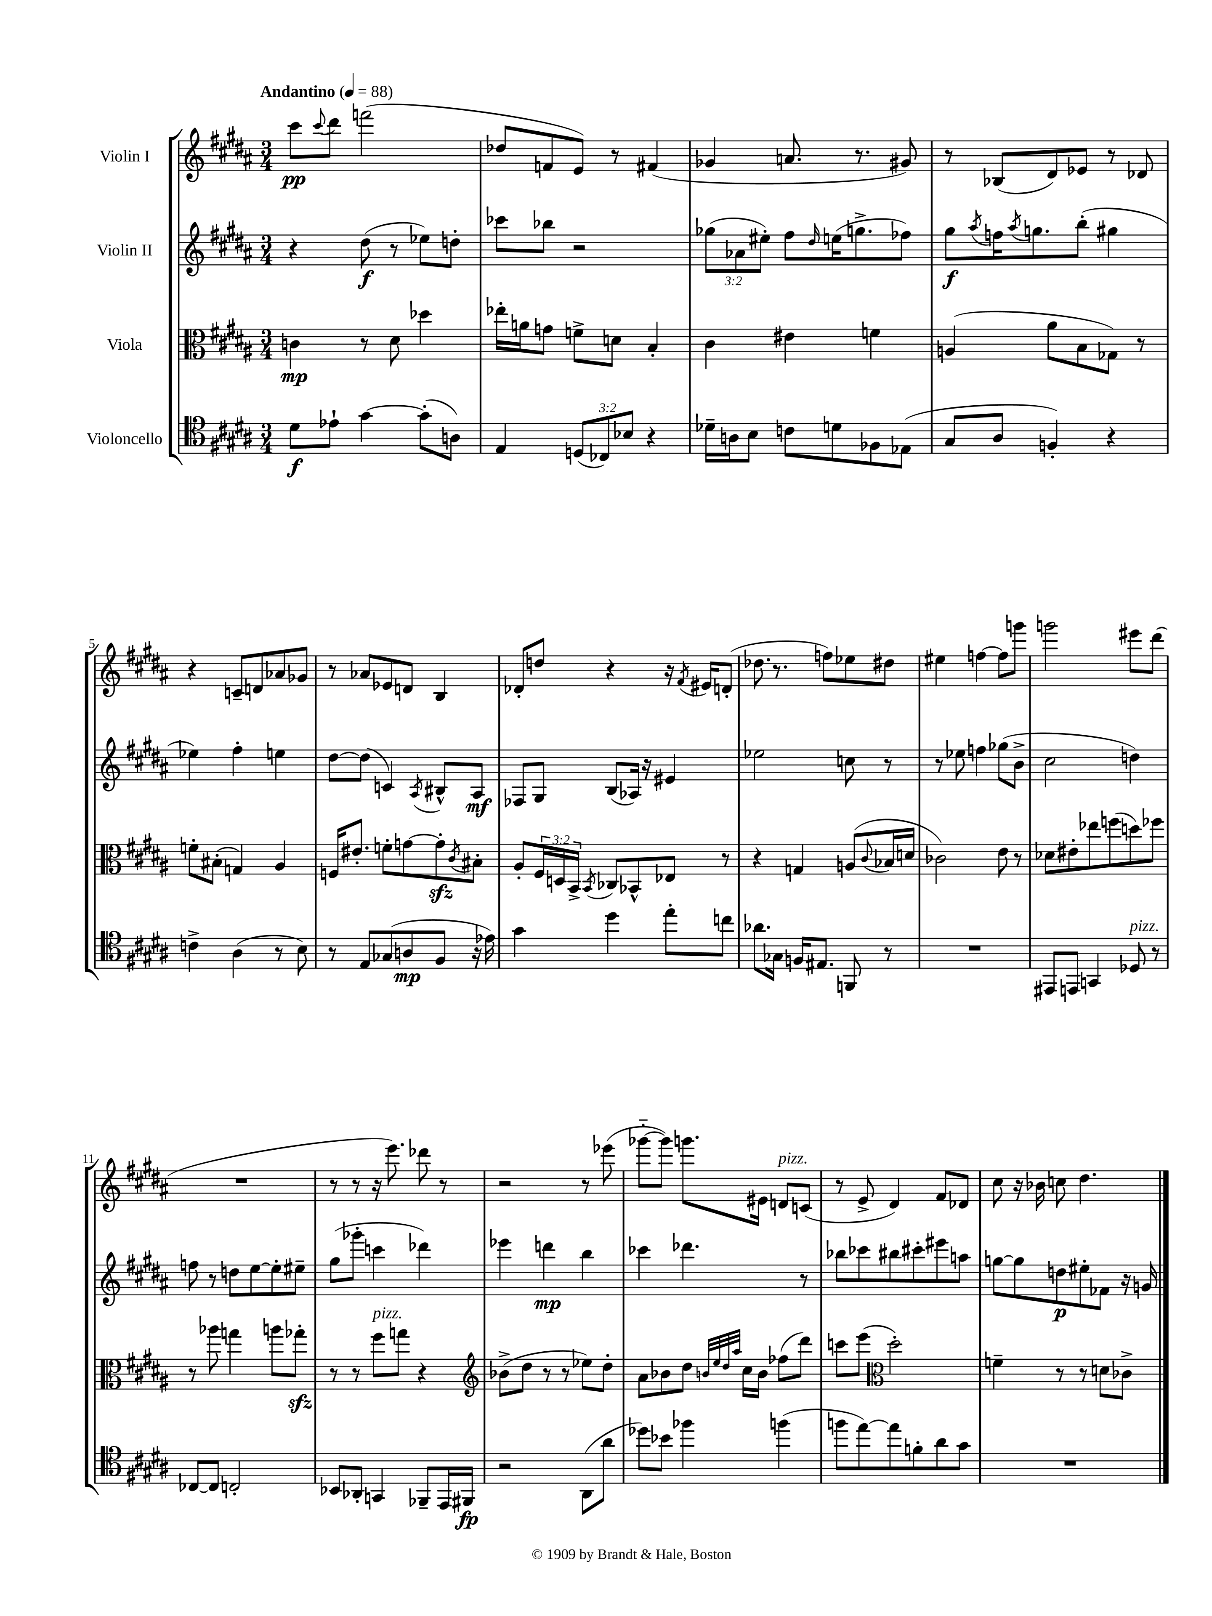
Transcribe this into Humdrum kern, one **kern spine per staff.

**kern	**kern	**kern	**kern
*staff4	*staff3	*staff2	*staff1
*clefC4	*clefC3	*clefG2	*clefG2
*k[f#c#g#d#a#]	*k[f#c#g#d#a#]	*k[f#c#g#d#a#]	*k[f#c#g#d#a#]
*M3/4	*M3/4	*M3/4	*M3/4
*MM88	*MM88	*MM88	*MM88
8d#	4c	4r	8ccc#
.	.	.	8qqccc#
8e-`	.	.	8ddd#
[4g#	8r	(8dd#	(2fff
.	8d#	8r	.
(8g#']	4dd-	8ee-)	.
8A)	.	8dd'	.
=	=	=	=
4E	16ee-'	8ccc-	8dd-
.	16a	.	.
.	8g	8bb-	8f
(12D	8f^	2r	8e)
12C-)	.	.	.
.	8d	.	8r
12B-	.	.	.
4r	4B'	.	(4f#
=	=	=	=
16d-~	4c#	(12gg-	4g-
16A	.	.	.
.	.	12a-	.
8B	.	.	.
.	.	12ee#')	.
8c	4e#	8ff#	8.a
.	.	16qqdd#	.
8d	.	(16ee	.
.	.	8.gg^	8.r
8F-	4f	.	.
(8E-	.	8ff-)	8g#)
=	=	=	=
8G#	(4A	8gg#	8r
.	.	8qaa#	.
8A#	.	16ff	(8B-
.	.	8qaa#	.
.	.	8.gg	.
4F')	8a#	.	8d#)
.	8B	(8bb'	8e-
4r	8G-)	4gg#	8r
.	8r	.	8d-
=	=	=	=
4c^	8f'	4ee-)	4r
.	(8B#'	.	.
(4A#	4G)	4ff#'	8c~
.	.	.	8d
8r	4A#	4ee	8a-
8B)	.	.	8g-
=	=	=	=
8r	16F	[8dd#	8r
.	8.e#'	.	.
8E	.	(8dd#]	8a-
(8G-	8f'	4c)	8e-
8A	[8g	.	8d
.	.	8qA#	.
8F#	8g']	8B#^^	4B
.	8qc#	.	.
16r	8B#'	8A#	.
16e-)	.	.	.
=	=	=	=
4g#	8A#'	8F-	8d-'
.	24F#	8G#	8dd
.	24D	.	.
.	24BB^	.	.
.	8qBB	.	.
4dd#	8C-	(8B	4r
.	8BB-^^	16A-)	.
.	.	16r	.
8ee'	8E-	4e#	16r
.	.	.	8qf#
.	.	.	16e#
8cc	8r	.	(8d'
=	=	=	=
8.a-	4r	2ee-	8.dd-
16G-	.	.	8.r
16F	4G	.	.
8.E#	.	.	.
.	.	.	8ff)
8FF	(8A	8cc	8ee-
.	8qqc#	.	.
8r	16B-	8r	8dd#
.	16d	.	.
=	=	=	=
2.r	2c-)	8r	4ee#
.	.	8ee-	.
.	.	4ff	[4ff
.	8e	(8gg-	8ff]
.	8r	8b^	8ggg
=	=	=	=
8EE#	8d-	2cc#	2ggg
8EE	8e#'	.	.
4GG	8ee-	.	.
.	(8ff	.	.
8D-	8dd)	4dd)	8eee#
8r	8ff-	.	(8ddd#
=	=	=	=
[8C-	8r	8ff	2.r
8C-]	8aa-	8r	.
2C'	4gg	8dd	.
.	.	[8ee	.
.	8aa	8ee']	.
.	8gg-'	8ee#~	.
=	=	=	=
8BB-	8r	(8gg#	8r
8AA-'	8r	8ggg-'	8r
4GG	8ff#	4ccc	16r
.	.	.	8.eee)
.	8gg	.	.
8FF-~	4r	4ddd-)	8ddd-
16EE	.	.	8r
16FF#	.	.	.
=	=	=	=
*	*clefG2	*	*
2r	(8b-^	4eee-	2r
.	8dd#	.	.
.	8r	4ddd	.
.	8r	.	.
(8AA#	8ee-)	4bb	8r
8a#	8dd#'	.	(8eee-
=	=	=	=
8dd-)	8a#	4ccc-	[8ggg-'~
8b-	8b-	.	8ggg-])
4ff-	8dd#	4.ddd-	8.ggg
.	32qqb	.	.
.	32qqee	.	.
.	32qqdd#	.	.
.	32qqaa#	.	.
.	16cc#	.	.
.	16b	.	16e#
(4ff	(8ff-	.	8d
.	8ddd#)	8r	(8c
=	=	=	=
8ff	8ccc	8bb-	8r
[8ee)	(8eee	8ccc-	8e^
*	*clefC3	*	*
8ee]	2dd#')	8bb#	4d#)
8f'	.	8ccc#'	.
8a#	.	8eee#	8f#
8g#	.	8aa	8d-
=	=	=	=
2.r	4f~	[8gg	8cc#
.	.	8gg]	16r
.	.	.	16b-
.	8r	8dd	8cc
.	8r	8ee#'	4.dd#
.	8d	8f-	.
.	8c-^	16r	.
.	.	16g	.
==	==	==	==
*-	*-	*-	*-
